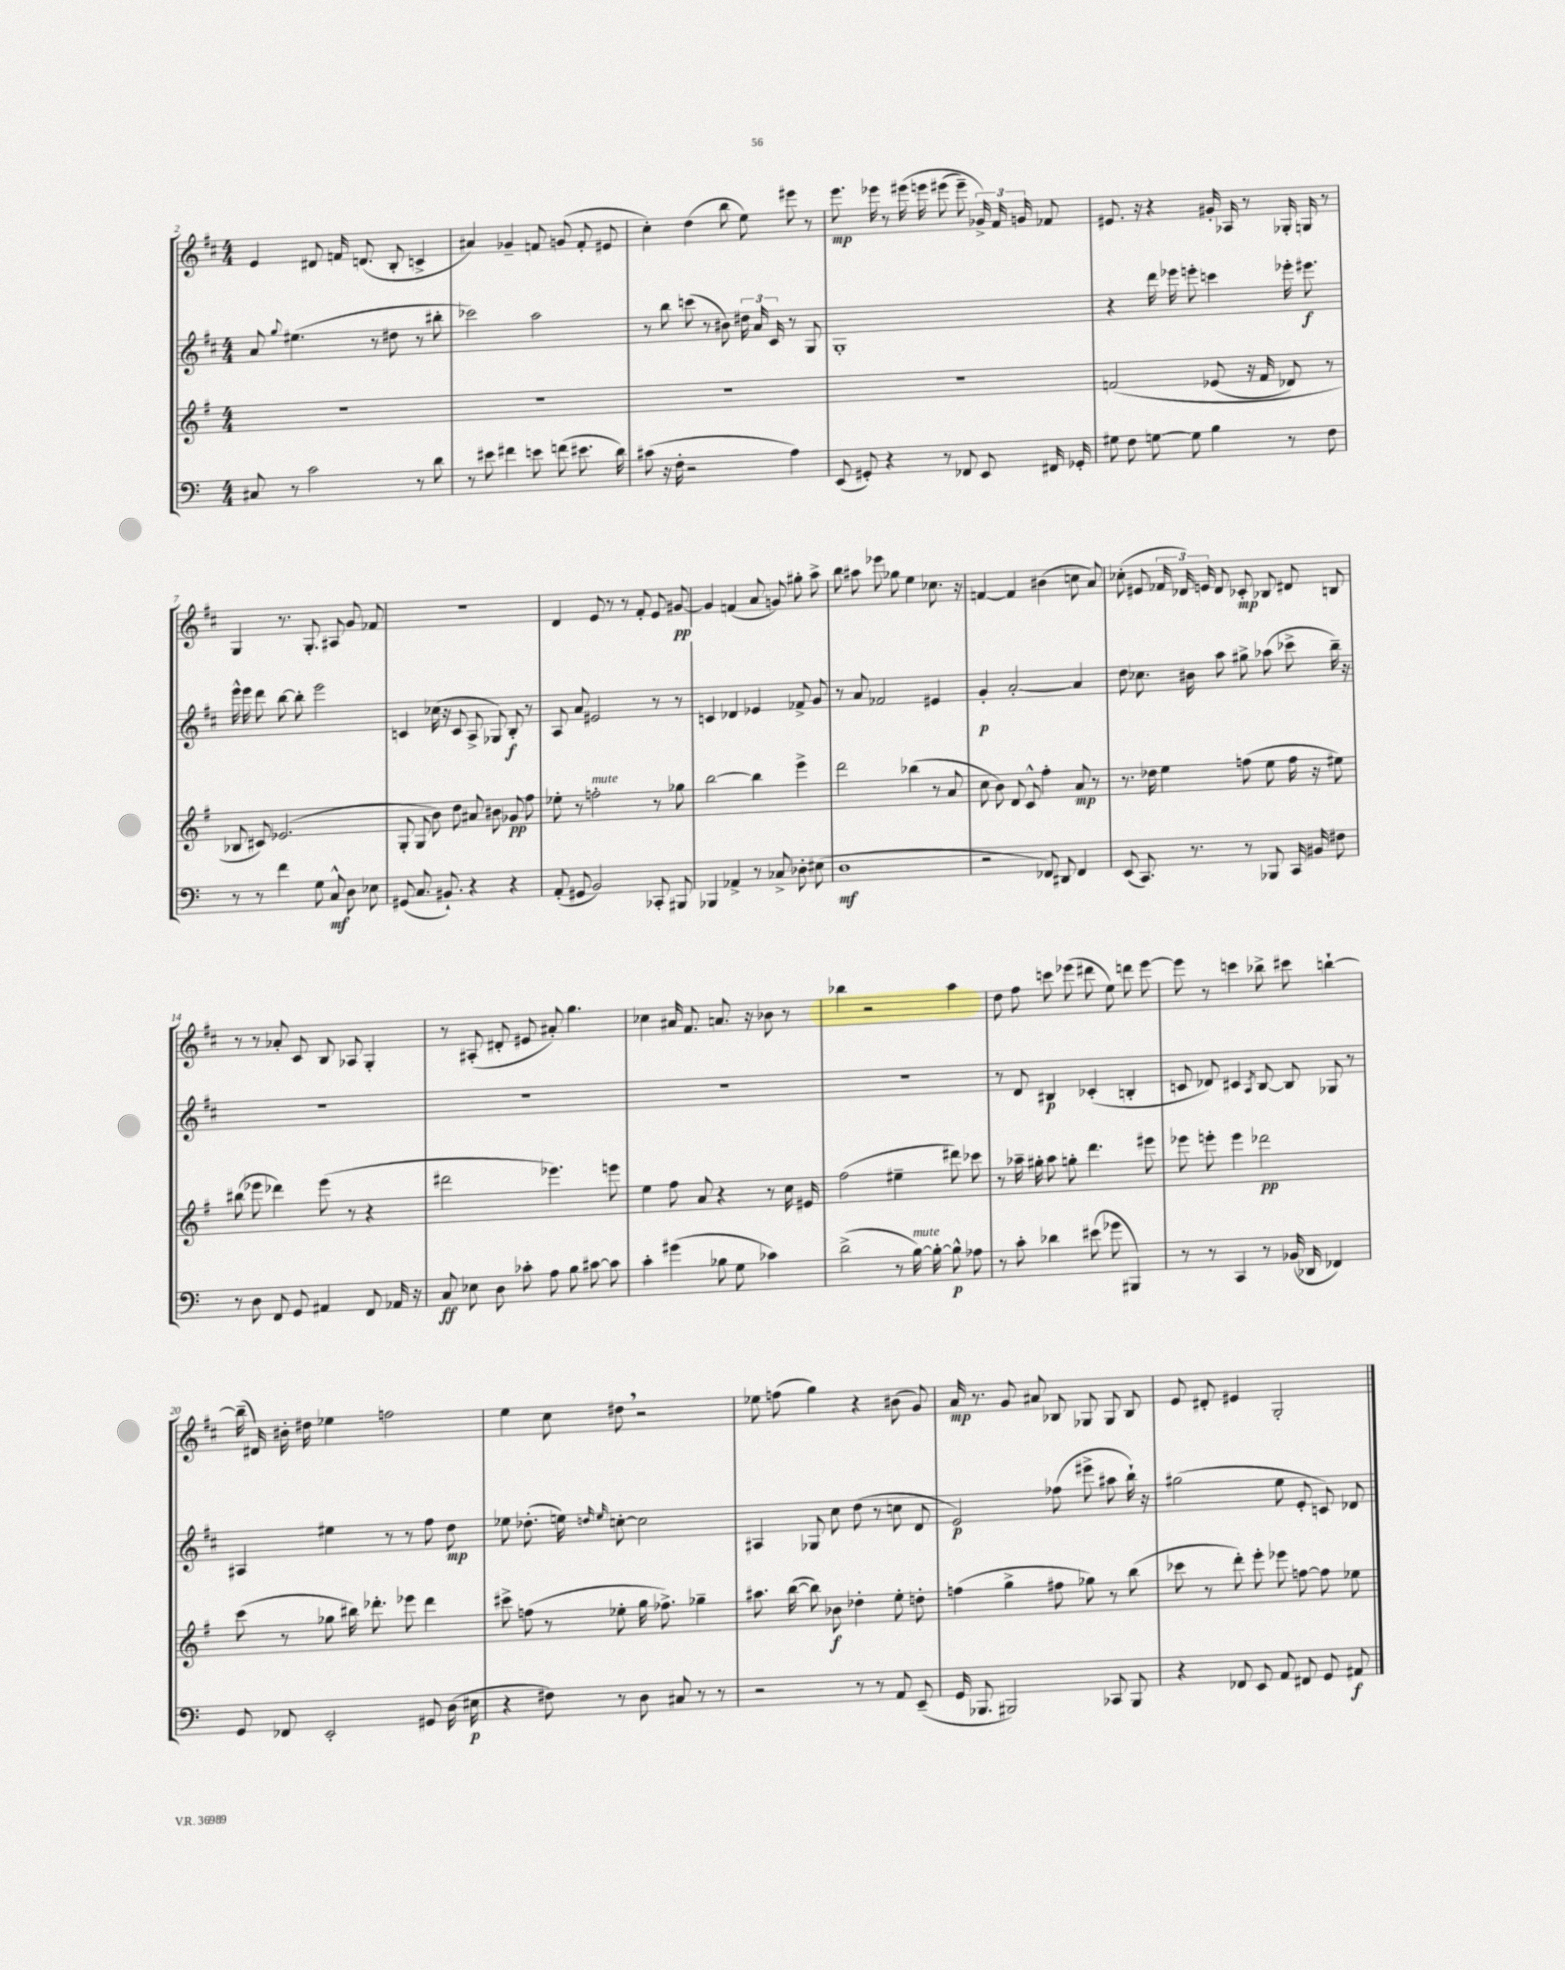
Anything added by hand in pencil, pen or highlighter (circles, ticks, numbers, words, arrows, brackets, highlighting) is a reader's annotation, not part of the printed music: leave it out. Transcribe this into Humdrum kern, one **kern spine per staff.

**kern	**kern	**kern	**kern
*staff4	*staff3	*staff2	*staff1
*clefF4	*clefG2	*clefG2	*clefG2
*k[]	*k[f#]	*k[f#c#]	*k[f#c#]
*M4/4	*M4/4	*M4/4	*M4/4
8C#/	1r	8a/	4e/
.	.	8qqgg/	.
8r	.	(4.ee#\	.
2c\	.	.	8d#/
.	.	.	16f/
.	.	.	(8.d/
.	.	8r	.
.	.	8dd#\	8B'/
8r	.	8r	4c^/
8d\	.	8bb#'\	.
=	=	=	=
8r	1r	2ccc-\)	4a#/)
8e#\	.	.	.
4f#\	.	.	4g-~/
8e\	.	2aa\	8f/
(8f\	.	.	(8g/
8.e#\	.	.	8f'/
.	.	.	8e#/
16d\)	.	.	.
=	=	=	=
(8c#\	1r	8r	4cc#'\)
16r	.	8bb\	.
16F'\	.	.	.
2r	.	(8ccc\	(4dd\
.	.	8r	.
.	.	8b#\)	8bb\
.	.	24dd#\	8ee\)
.	.	24a/	.
.	.	24c#/	.
4A\)	.	8r	8eee#\
.	.	8G/	8r
=	=	=	=
(8EE/	1r	1G'	8.eee\
8GG#'/)	.	.	.
.	.	.	16eee-\
4r	.	.	8r
.	.	.	&(16eee#\
.	.	.	16eee\
8r	.	.	(8eee#\
8FF-/	.	.	8eee#~\)
8EE/	.	.	24g-^/&)
.	.	.	24f#/
.	.	.	24g/
16FF#/	.	.	8f-/
16GG-'/	.	.	.
=	=	=	=
8G#\	&(2f/	4r	8.e#/
8F\	.	.	.
.	.	.	16r
[8G\	.	16ddd\	4r
.	.	16eee-\	.
8G\]	.	8eee'\	.
4B\	(8e-/	4ccc\	16g#'/
.	.	.	16A-/
.	16r	.	8r
.	16f/	.	.
8r	8d-/)	16eee-'\	16G-'/
.	.	8.eee#\	16G/
8F\	8r	.	8r
=	=	=	=
8r	8B-/	16eee^^\	4G/
.	.	16eee\	.
8r	8c#/&)	8ddd\	.
4f\	(2.e-/	[8bb\	8.r
.	.	8bb'\]	.
.	.	.	8.G'/
8G\	.	2eee\	.
8C^^/	.	.	8A#/
8D\	.	.	8g/
8E-\	.	.	8f-/
=	=	=	=
(8GG#/	8G'/	4c/	1r
8.C/	8G/	.	.
.	8b\)	(16cc-\	.
8.BB#`/)	.	16r	.
.	8dd\	8c/	.
4r	8a#/	8A^/	.
.	8b#\	8G-/)	.
4r	8g-/	8B'/	.
.	8ff#\	8r	.
=	=	=	=
(8AA'/	8ee-'\	8A/	4d/
8GG#/	8r	8a/	.
2BB/)	2ff'\	2e#/	8e/
.	.	.	8r
.	.	.	8r
.	.	.	8f#'/
8CC-'/	8r	8r	8e/
8BBB#/	8gg-\	8r	[8g#/
=	=	=	=
4BBB-/	[2bb\	4c/	4g#/]
4AA-^/	.	4d-/	(4f/
8r	4bb\]	4e-/	8a/
8C-^/	.	.	8g/)
8D-'\	4eee^\	8f-^/	8gg#'\
(8E#\	.	8g/	8aa^\
=	=	=	=
1D	2ddd\	8r	8bb\
.	.	8a/	8aa#\
.	.	2f-/	8eee-\
.	.	.	8gg-\
.	(4bb-\	.	4ee\
.	8r	4e#/	8.cc-\
.	8a/	.	.
.	.	.	16r
=	=	=	=
2r	8cc\	4g'/	[4f/
.	8b\)	.	.
.	8d/	[2a'/	4f/]
.	8c^^/	.	.
8FF-/)	4ff#'\	.	(4b#\
8DD#/	.	.	.
4FF-/	8a/	4a/]	8cc\
.	8r	.	8a/)
=	=	=	=
(8EE/	8.r	8dd\	(8cc-'\
8.CC/)	.	8.cc-\	8e#/
.	16dd-\	.	.
.	4ee\	.	24f-/
.	.	.	24d-/)
8.r	.	16b#\	.
.	.	.	24e/
.	.	8aa\	8d-/
8r	(8ff\	8gg#^\	8c-'/
8BBB-/	8ee\	(8aa-\	8B-/
16CC/	16ff\	8ccc-^\	8d#/
16BB#/	16r	.	.
8F#\	8ee#\)	16bb~\)	8B/
.	.	16r	.
=	=	=	=
8r	(8bb#\	1r	8r
8D\	8eee-\	.	8r
8FF/	4ddd-\)	.	8a-'/
8GG/	.	.	8c#/
4AA#/	(8eee-\	.	8B/
.	8r	.	8A-/
8FF/	4r	.	4G'/
16AA-/	.	.	.
16r	.	.	.
=	=	=	=
8C/	2ddd#\	1r	8r
8E-\	.	.	(8A#'/
8D\	.	.	8d#'/
8c-'\	.	.	8e#/
8A\	4.eee-\)	.	8a#'/)
8B\	.	.	4.gg\
[8c#\	.	.	.
8c#\]	8eee\	.	.
=	=	=	=
4c'\	4ee\	1r	4cc-\
(4g#\	8ff#\	.	16a#/
.	.	.	8.f#/
.	8a/	.	.
8B-\	4r	.	8.a/
8G\	.	.	.
.	.	.	16r
4c-\)	8r	.	8b-\
.	16cc\	.	8r
.	16e#/	.	.
=	=	=	=
(2d^\	(2ff#\	1r	4bb-\
.	.	.	2r
8r	4ee#~\	.	.
[16B\)	.	.	.
16B'\_	.	.	.
8B^^\]	8ddd#\)	.	4aa\
8A-\	8ccc-\	.	.
=	=	=	=
8r	8r	8r	8dd\
8c'\	16aa-~\	8d/	8ff#\
.	16gg#'\	.	.
4d-\	8aa-\	4B#/	8ccc\
.	8gg'\	.	(8eee-\
(8e#\	4.ddd\	(4c-'/	8ddd#\
8g-\	.	.	8ee\)
4BBB#/)	.	4B'/	8ddd\
.	8eee#\	.	[8eee-\
=	=	=	=
8r	8eee-\	8c/	8eee-\]
8r	8eee'\	8d-/)	8r
4CC/	4eee\	4c#/	4ccc\
.	.	8qA/	.
8r	2ddd-\	[8B/	8bb-^\
(16BB-/	.	8B/]	8ccc#\
16DD-/	.	.	.
4FF-/)	.	8G-/	[4bb`\
.	.	8r	.
=	=	=	=
8GG/	(8ccc\	4A#/	(16bb~\]
.	.	.	16d#/)
8FF-/	8r	.	16b#'\
.	.	.	16dd#\
2EE'/	8gg-\	4ee#\	4ee-\
.	16bb#\)	.	.
.	8.ddd-'\	.	.
.	.	8r	2ff\
.	8eee-\	8r	.
8GG#/	4ddd-\	8ff#\	.
(16D\	.	8dd\	.
16E#\	.	.	.
=	=	=	=
4r	8ccc#^\	8ee-\	4ee\
.	(8ff\	(8.dd-'\	.
8F#\)	8r	.	8cc#\
.	.	16ee\)	.
.	.	16qqdd/	.
.	.	16qqee/	.
8r	8ee-'\	[8cc'\	8dd#\
8D\	16gg\	2cc\]	2r
.	8.ff-^\)	.	.
8C#/	.	.	.
8r	4gg-~\	.	.
8r	.	.	.
=	=	=	=
2r	8.aa#\	4A#/	8ee-\
.	.	.	(8ff\
.	([16bb\	.	.
.	8bb\])	8G-/	4gg\)
.	8b-\	8cc#\	.
8r	4dd-'\	(8dd\	4r
8r	.	8r	.
8AA/	8ee'\	8cc\	(8b#\
(8EE~/	8dd'\	8d/	8g/)
=	=	=	=
16GG/	(4ff\	2e/)	16a/
8.BBB-/	.	.	8.r
2BBB#/)	4gg^\	.	8g/
.	.	.	8a#/
.	8ff#\	(8ff-\	8B-/
.	8gg-\)	8eee#^\	8G-/
8CC-/	8r	8aa#\	8G-/
8BBB#/	(8bb\	16bb`\)	8B-/
.	.	16r	.
=	=	=	=
4r	8ccc-\	(2gg#\	8e/
.	8r	.	8d#'/
8FF-/	8ddd'\)	.	4e#/
8EE/	8eee'\	.	.
8AA/	8eee-\	8ee\	2G'/
8FF#/	[8ff\	8e'/	.
8GG/	8ff\]	8c/)	.
8AA#/	8ee-\	8d-/	.
==	==	==	==
*-	*-	*-	*-
